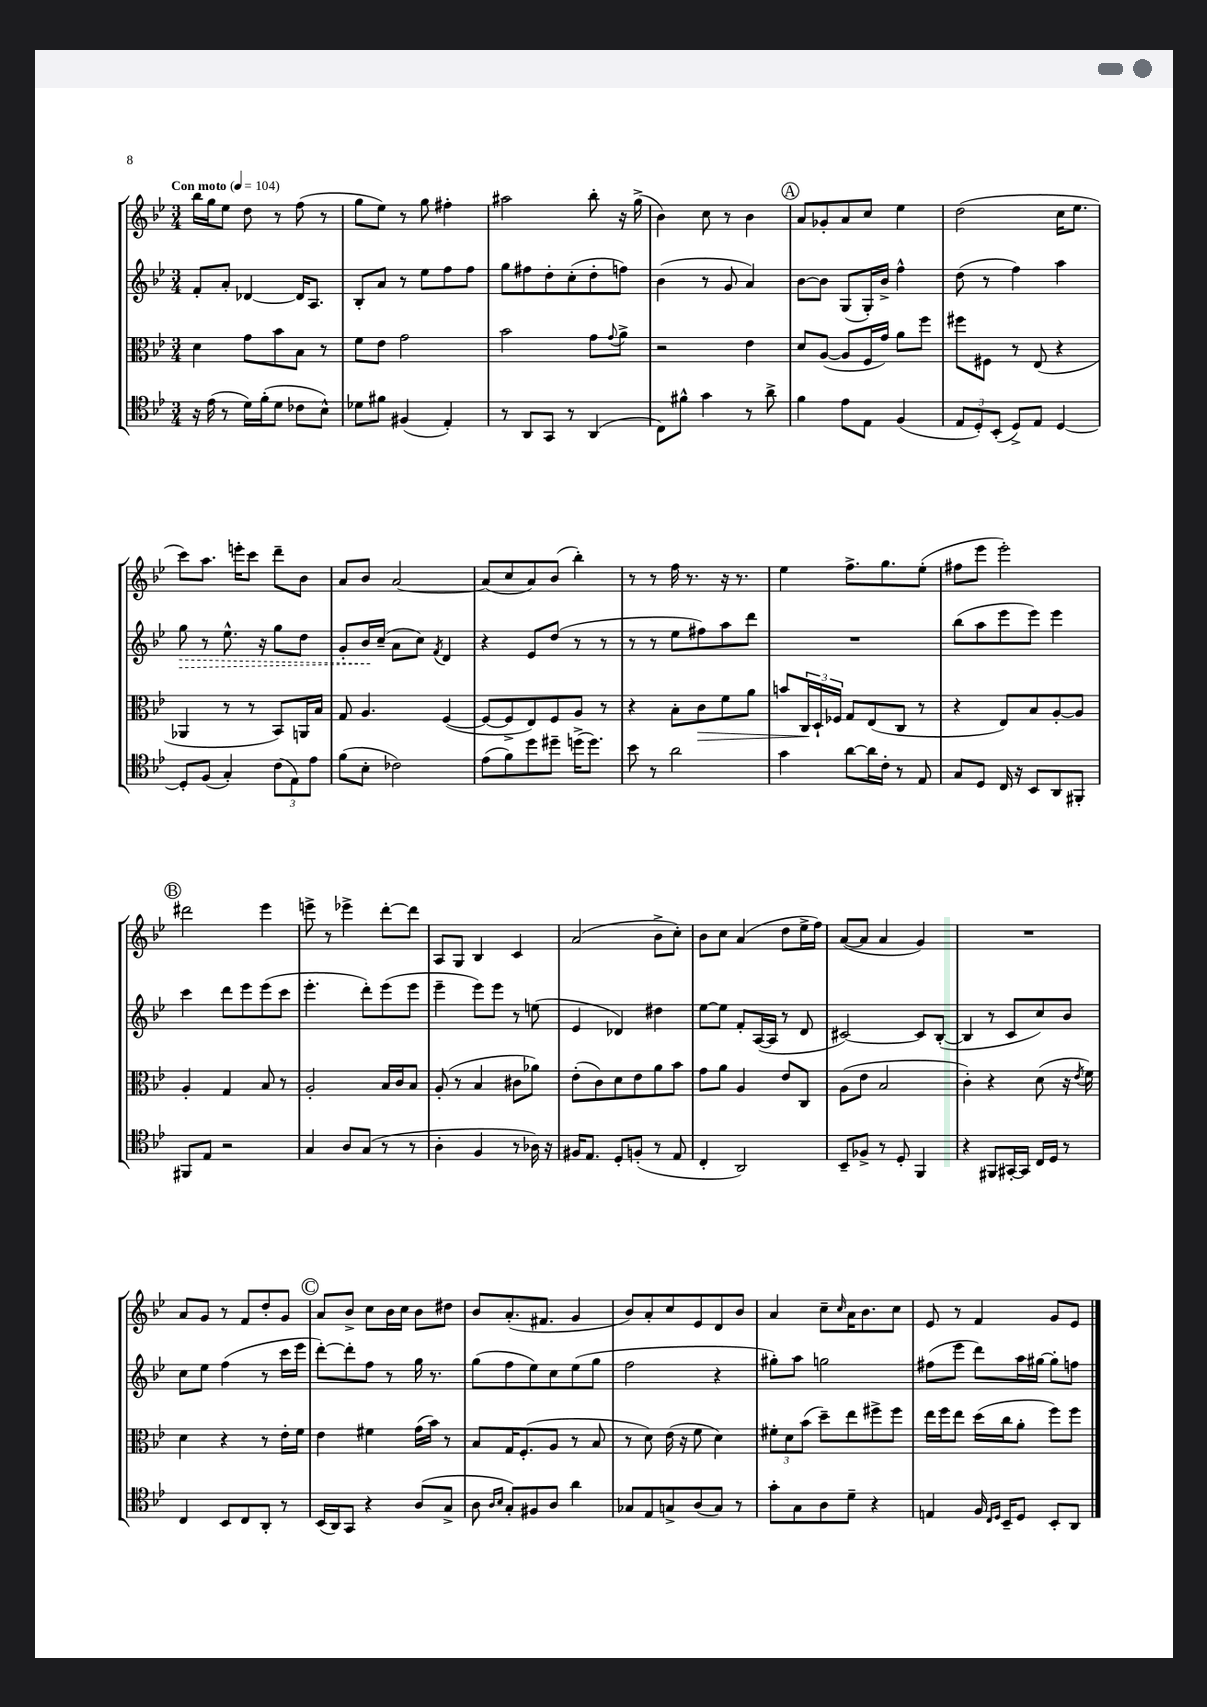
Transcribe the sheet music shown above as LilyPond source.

<<
\new StaffGroup <<
\new Staff = "s0" {
    \clef treble \key bes \major \numericTimeSignature \time 3/4 \tempo "Con moto" 4 = 104
    bes''16 g''16 ees''8 d''8 r8 f''8( r8 |
    g''8 ees''8) r8 g''8 fis''4-. |
    ais''2 bes''8-. r16 g''16->( |
    bes'4) c''8 r8 bes'4 |
    \mark \markup { \circle "A" } a'8 ges'8-. a'8 c''8 ees''4 |
    d''2( c''16 ees''8. |
    c'''8) a''8. e'''16-. c'''8 d'''8-- bes'8 |
    a'8 bes'8 a'2~ |
    a'8( c''8 a'8) bes'8( bes''4-.) |
    r8 r8 f''16 r8. r16 r8. |
    ees''4 f''8.-> g''8. ees''8-.( |
    fis''8 ees'''8 ees'''2-.) |
    \mark \markup { \circle "B" } dis'''2 ees'''4 |
    e'''8-> r8 ees'''4-> d'''8~-. d'''8 |
    a8 g8 bes4 c'4 |
    a'2( bes'8-> c''8-.) |
    bes'8 c''8 a'4( d''8 ees''16-> f''16) |
    a'8~( a'8 a'4 g'4) |
    R2. |
    a'8 g'8 r8 f'8 d''8-. g'8 |
    \mark \markup { \circle "C" } a'8 bes'8-> c''8 bes'16 c''16 bes'8 dis''8 |
    bes'8 a'8.-.( fis'8. g'4 |
    bes'8) a'8-. c''8 ees'8 d'8 bes'8 |
    a'4 c''8-- \grace { c''16 } a'16 bes'8. c''8 |
    ees'8 r8 f'4 g'8 ees'8 \bar "|." |
}
\new Staff = "s1" {
    \clef treble \key bes \major \numericTimeSignature \time 3/4
    f'8-. a'8-. des'4~ des'16 a8. |
    bes8-. a'8 r8 ees''8 f''8 f''8 |
    g''8 fis''8 d''8-. c''8-.( d''8-. f''8) |
    bes'4( r8 g'8 a'4) |
    \mark \markup { \circle "A" } bes'8~ bes'8 g8( g16-.) bes'16-> f''4-^ |
    d''8( r8 f''4) a''4 |
    \once \override Hairpin.style = #'dashed-line g''8\> r8 ees''8.-^ r16 g''8 d''8 |
    g'8-. bes'16\! c''16--( a'8 c''8) \acciaccatura { f'8 } d'4 |
    r4 ees'8 d''8( r8 r8 |
    r8 r8 ees''8 fis''8) a''8 d'''8 |
    R2. |
    bes''8( a''8 ees'''8 ees'''8) ees'''4 |
    \mark \markup { \circle "B" } c'''4 d'''8 ees'''8 ees'''8( c'''8 |
    ees'''4.-. d'''8-.) ees'''8( ees'''8 |
    ees'''4-- ees'''8) ees'''8 r8 e''8( |
    ees'4 des'4) dis''4 |
    ees''8~ ees''8 f'8-. a16~( a16 r8 d'8 |
    cis'2~) cis'8 bes8~-.( |
    bes4 r8 c'8 c''8) bes'8 |
    c''8 ees''8 f''4( r8 c'''16 ees'''16 |
    \mark \markup { \circle "C" } d'''8~-.) d'''8-. f''8 r8 g''16 r8. |
    g''8( f''8 ees''8) c''8 ees''8( g''8 |
    f''2 r4 |
    gis''8-.) a''8 g''2 |
    fis''8( ees'''8 d'''8) a''16 gis''16~ gis''8-. f''8 \bar "|." |
}
\new Staff = "s2" {
    \clef alto \key bes \major \numericTimeSignature \time 3/4
    d'4 g'8 bes'8 bes8 r8 |
    f'8 ees'8 g'2 |
    bes'2 g'8 \appoggiatura { g'8 } a'8-> |
    r2 ees'4 |
    \mark \markup { \circle "A" } d'8 a8~( a8 f16 g'16) a'8 f''8 |
    fis''8 fis8 r8 ees8( r4 |
    aes,4 r8 r8 bes,8) a,16 bes16 |
    g8 a4. f4~( |
    f8~ f8-> ees8) f8 a8 r8 |
    r4 bes8-. c'8\> f'8 a'8 |
    b'8 \tuplet 3/2 { c16\! d16-! fes16 } g8 ees8( c8 r8 |
    r4 ees8) bes8 a8~-. a8 |
    \mark \markup { \circle "B" } a4-. g4 bes8 r8 |
    a2-. bes16 c'16 bes8 |
    a8-.( r8 bes4 cis'8 aes'8) |
    ees'8-.( c'8) d'8 ees'8 a'8 bes'8 |
    g'8 a'8 a4 ees'8 c8 |
    a8( ees'8 bes2 |
    c'4-.) r4 d'8( r16 \acciaccatura { ees'8 } f'16) |
    d'4 r4 r8 ees'16-. f'16 |
    \mark \markup { \circle "C" } ees'4 fis'4 g'16( bes'16) r8 |
    bes8 g16 f8.-.( a8 r8 bes8 |
    r8 d'8) ees'16( r16 f'8 d'4) |
    \tuplet 3/2 { fis'8-. d'8 bes'8( } d''8--) ees''8 fis''8-> fis''8 |
    ees''16 f''16 ees''8 d''16( c''16 a'8-. f''8) f''8 \bar "|." |
}
\new Staff = "s3" {
    \clef tenor \key bes \major \numericTimeSignature \time 3/4
    r16 ees'16( r8 d'16) f'16-.( d'8 ces'8 bes8-^) |
    des'8 fis'8 fis4( ees4-.) |
    r8 a,8 g,8 r8 a,4( |
    c8) fis'8-^ g'4 r8 a'8-> |
    \mark \markup { \circle "A" } f'4 ees'8 ees8 f4( |
    \tuplet 3/2 { ees8 d8-.) bes,8-.( } d8->) ees8 d4~ |
    d8-. f8( g4-.) \tuplet 3/2 { c'8( ees8) ees'8 } |
    f'8( bes8-. ces'2) |
    ees'8( f'8) d''8 dis''8-- d''16->( d''8.) |
    bes'8 r8 a'2 |
    g'4 a'8~ a'16 c'16-. r8 ees8 |
    g8 d8 c16 r16 bes,8 a,8 fis,8-. |
    \mark \markup { \circle "B" } fis,8 ees8 r2 |
    g4 a8 g8( r8 r8 |
    a4-. f4 r8 aes16) r16 |
    fis16 ees8. d8-. f8-.( r8 ees8 |
    c4-. a,2) |
    bes,8-- fes8-> r8 d8-. f,4 |
    r4 fis,8 gis,16~-. gis,16 c16 d16 r8 |
    c4 bes,8 c8 a,8-. r8 |
    \mark \markup { \circle "C" } bes,16( a,16) g,8 r4 a8( g8-> |
    a8 \grace { a16 bes16 } g8-.) fis8 a8 a'4 |
    ges8 ees8 g8-> a8( g8) r8 |
    g'8-. g8 a8 d'8-- r4 |
    e4 f16 \grace { c16 d16 } bes,16-- d8 bes,8-. a,8 \bar "|." |
}
>>
>>
\layout { \context { \Score \remove "Bar_number_engraver" } }
